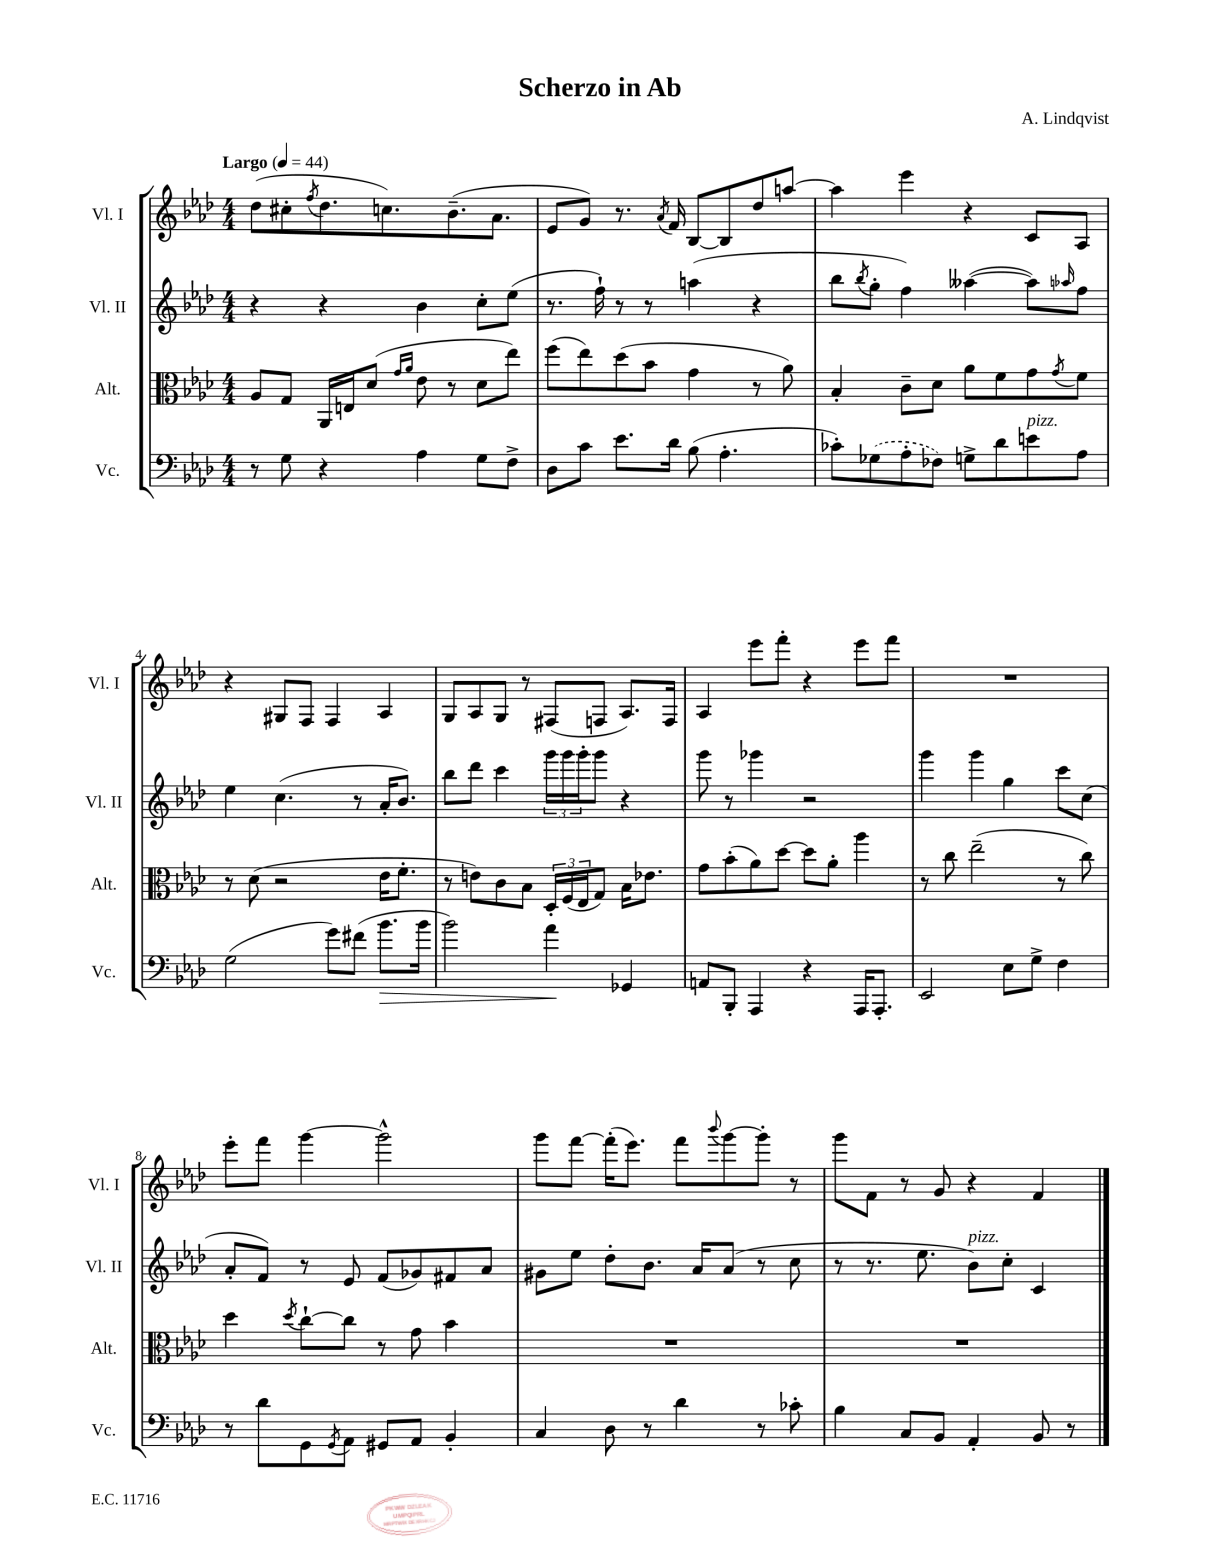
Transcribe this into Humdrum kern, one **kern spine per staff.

**kern	**kern	**kern	**kern
*staff4	*staff3	*staff2	*staff1
*clefF4	*clefC3	*clefG2	*clefG2
*k[b-e-a-d-]	*k[b-e-a-d-]	*k[b-e-a-d-]	*k[b-e-a-d-]
*M4/4	*M4/4	*M4/4	*M4/4
*MM44	*MM44	*MM44	*MM44
8r	8A-	4r	(8dd-
8G	8G	.	8cc#'
.	.	.	8qff
4r	16AA-	4r	8.dd-
.	16E	.	.
.	(8d-	.	.
.	.	.	8.cc)
.	16qqg	.	.
.	16qqa-	.	.
4A-	8e-	4b-	.
.	8r	.	(8.b-~
8G	8d-	8cc'	.
.	.	.	8.a-
8F^	8ee-)	(8ee-	.
=	=	=	=
8D-	(8ff	8.r	8e-
8c	8ee-)	.	8g)
.	.	16ff`)	.
8.e-	(8dd-	8r	8.r
.	8b-	8r	.
.	.	.	8qa-
16d-	.	.	16f
(8B-	4g	(4aa	[8B-
4.A-'	.	.	8B-]
.	8r	4r	8dd-
.	8a-)	.	[8aa
=	=	=	=
8c-')	4B-'	8bb-	4aa]
.	.	8qbb-	.
(8G-	.	8gg'	.
8A-'	8c~	4ff)	4eee-
8F-)	8d-	.	.
8G^	8a-	([4aa--	4r
8d-	8f	.	.
8e	8g	8aa--])	8c
.	8qg	16qqaa-	.
8A-	8f	8ff	8A-
=	=	=	=
(2G	8r	4ee-	4r
.	(8d-	.	.
.	2r	(4.cc	8G#
.	.	.	8F
8g)	.	.	4F
(8f#	.	8r	.
8.b-	16e-	16a-'	4A-
.	8.f'	8.b-)	.
16b-	.	.	.
=	=	=	=
2b-)	8r	8bb-	8G
.	8e)	8ddd-	8A-
.	8c	4ccc	8G
.	8B-	.	8r
4a-	24D-'	24ggg	(8F#
.	(24F	24ggg	.
.	24E-	24ggg'	.
.	8G)	8ggg	8F
4GG-	16B-	4r	8.A-)
.	8.e-	.	.
.	.	.	16F
=	=	=	=
8AA	8g	8ggg	4A-
8BBB-'	(8b-'	8r	.
4AAA-	8a-)	4ggg-	8eee-
.	[8dd-	.	8fff'
4r	8dd-]	2r	4r
.	8a-'	.	.
16AAA-	4aa-	.	8eee-
8.AAA-'	.	.	.
.	.	.	8fff
=	=	=	=
2EE-	8r	4ggg	1r
.	8cc	.	.
.	(2ee-~	4ggg	.
8E-	.	4gg	.
8G^	.	.	.
4F	8r	8ccc	.
.	8cc)	(8cc	.
=	=	=	=
8r	4dd-	8a-'	8eee-'
8d-	.	8f)	8fff
.	8qdd-	.	.
8GG	[8cc`	8r	[4ggg
8qGG	.	.	.
8AA-	8cc]	8e-	.
8GG#	8r	(8f	2ggg^^]
8AA-	8g	8g-)	.
4BB-'	4b-	8f#	.
.	.	8a-	.
=	=	=	=
4C	1r	8g#	8ggg
.	.	8ee-	[8fff
8D-	.	8dd-'	(16fff']
.	.	.	8.eee-)
8r	.	8.b-	.
4d-	.	.	8fff
.	.	16a-	.
.	.	.	8qqbbb-
.	.	(8a-	[8ggg
8r	.	8r	8ggg']
8c-'	.	8cc	8r
=	=	=	=
4B-	1r	8r	8ggg
.	.	8.r	8f
8C	.	.	8r
.	.	8.ee-	.
8BB-	.	.	8g
4AA-'	.	8b-)	4r
.	.	8cc'	.
8BB-	.	4c	4f
8r	.	.	.
==	==	==	==
*-	*-	*-	*-
